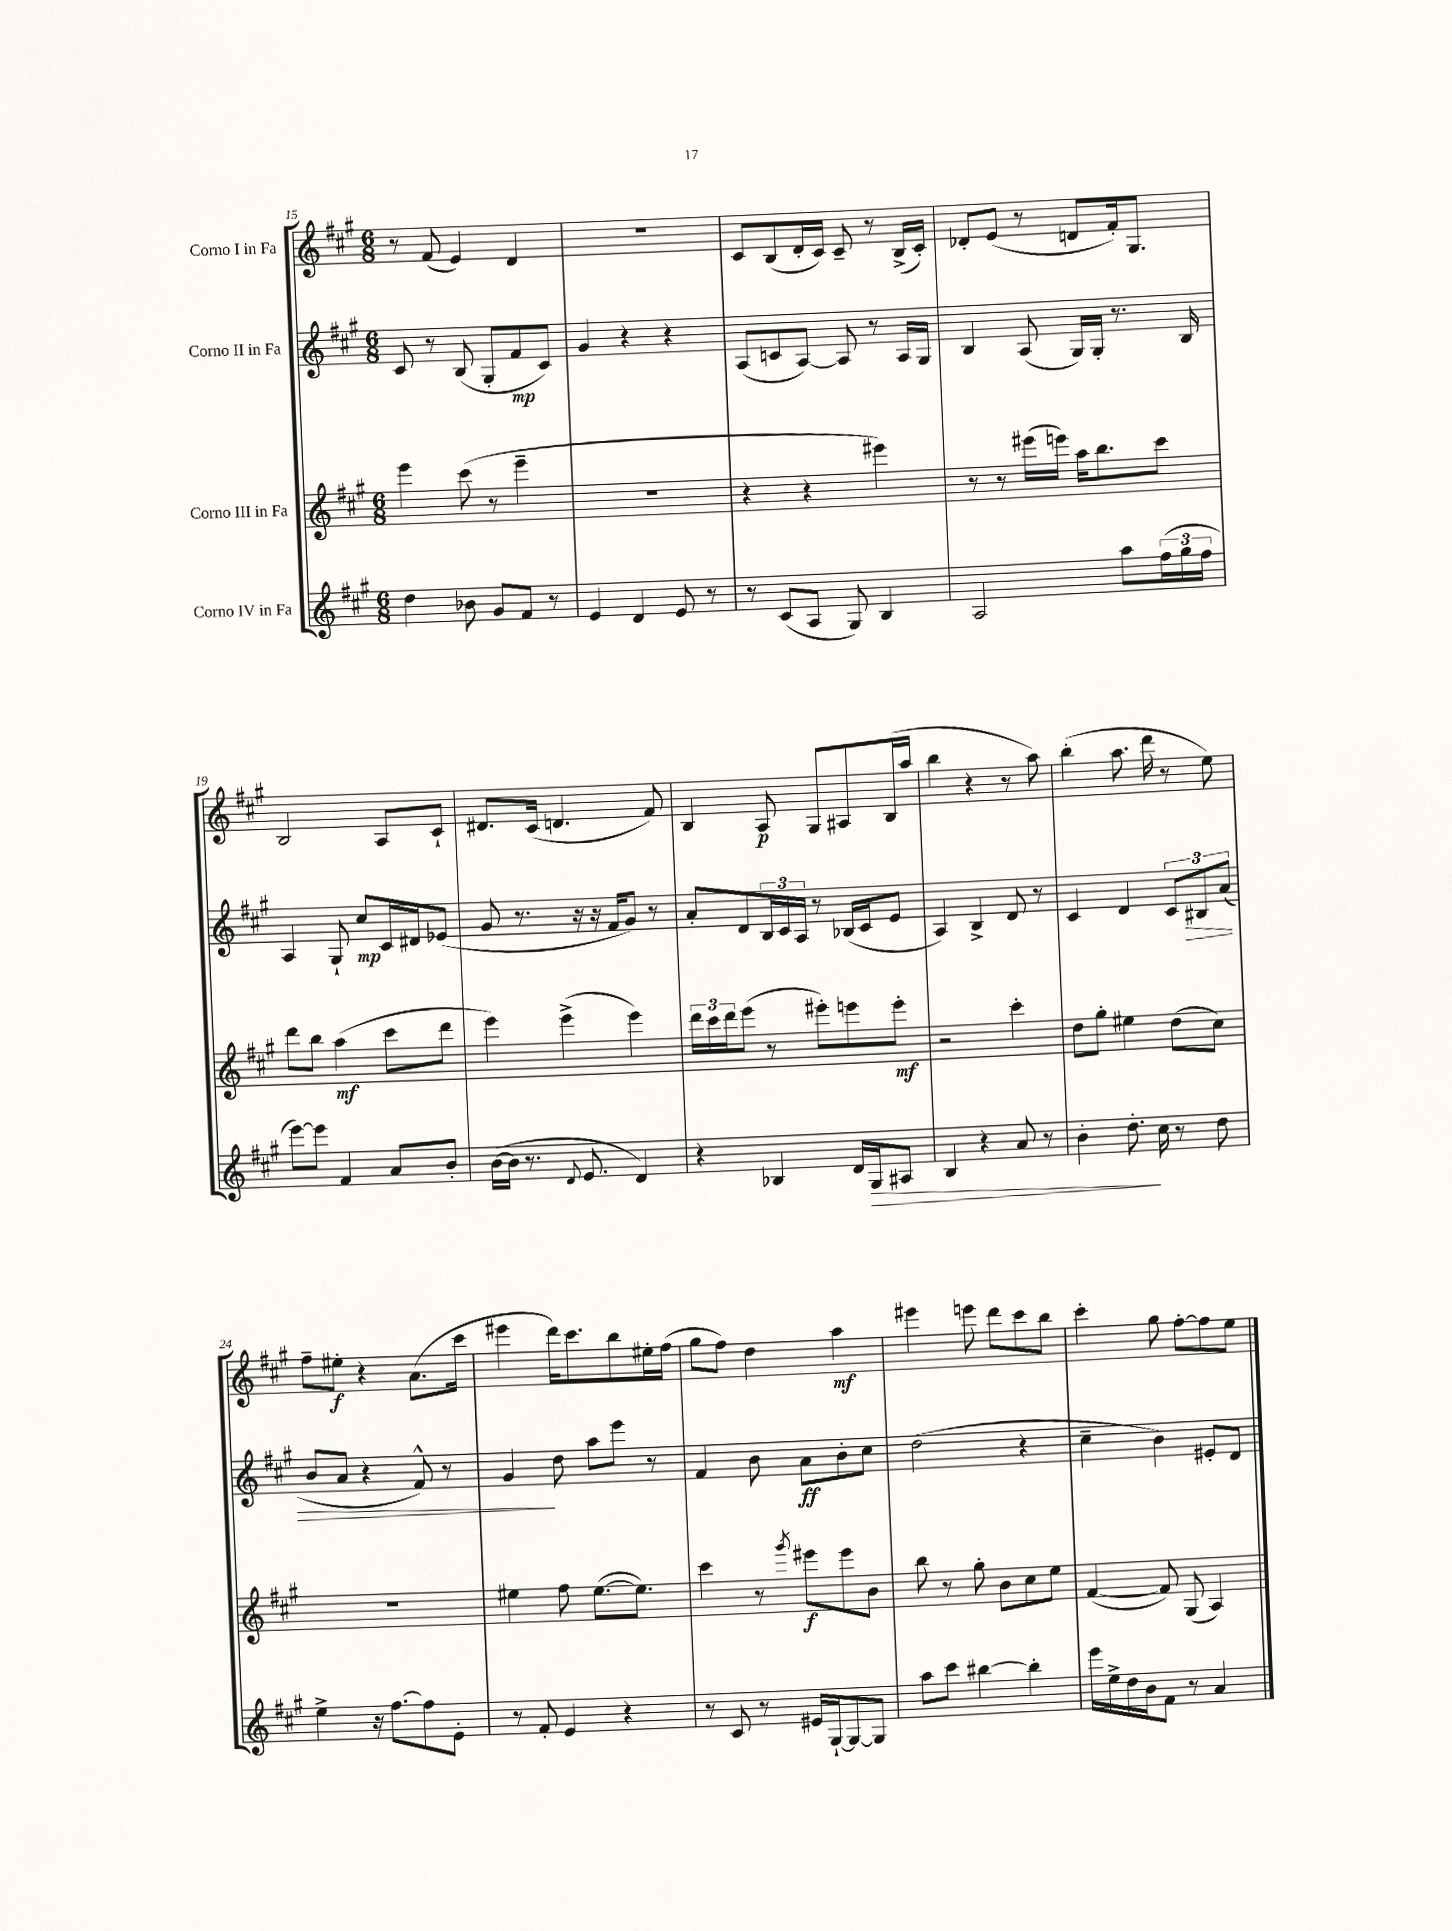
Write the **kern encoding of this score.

**kern	**dynam	**kern	**dynam	**kern	**dynam	**kern	**dynam
*part4	*part4	*part3	*part3	*part2	*part2	*part1	*part1
*staff4	*staff4	*staff3	*staff3	*staff2	*staff2	*staff1	*staff1
*I"Corno IV in Fa	*	*I"Corno III in Fa	*	*I"Corno II in Fa	*	*I"Corno I in Fa	*
*clefG2	*	*clefG2	*	*clefG2	*	*clefG2	*
*k[f#c#g#]	*	*k[f#c#g#]	*	*k[f#c#g#]	*	*k[f#c#g#]	*
*M6/8	*	*M6/8	*	*M6/8	*	*M6/8	*
=15	=15	=15	=15	=15	=15	=15	=15
4dd\	.	4eee\	.	8c#/	.	8r	.
.	.	.	.	8r	.	(8f#/	.
8b-X\	.	(8ccc#\	.	(8B/	.	4e/)	.
8g#/L	.	8r	.	8G#'/L	.	.	.
8f#/J	.	4eee~\	.	8f#/	mp	4d/	.
8r	.	.	.	8c#/J)	.	.	.
=16	=16	=16	=16	=16	=16	=16	=16
4e/	.	2.r	.	4g#/	.	2.r	.
4d/	.	.	.	4r	.	.	.
8e/	.	.	.	4r	.	.	.
8r	.	.	.	.	.	.	.
=17	=17	=17	=17	=17	=17	=17	=17
8r	.	4r	.	(8A/L	.	8c#/L	.
(8c#/L	.	.	.	8cn/	.	(8B/	.
8A/J	.	4r	.	[8A/J)	.	16d'/L	.
.	.	.	.	.	.	16c#/JJ)	.
8G#/)	.	.	.	8A/]	.	8c#~/	.
4B/	.	4eee#X\)	.	8r	.	8r	.
.	.	.	.	16A/LL	.	(16B^/LL	.
.	.	.	.	16G#/JJ	.	16c#'/JJ)	.
=18	=18	=18	=18	=18	=18	=18	=18
2A/	.	8r	.	4B/	.	8d-X'/L	.
.	.	8r	.	.	.	(8e/J	.
.	.	(16eee#X\LL	.	(8A/	.	8r	.
.	.	16eeen\JJ)	.	.	.	.	.
.	.	16aa\KL	.	16G#/LL)	.	8dn/L	.
.	.	8.bb\	.	16G#'/JJ	.	.	.
8aa\L	.	.	.	8.r	.	16f#'/k)	.
.	.	.	.	.	.	8.G#/J	.
(24ff#\L	.	8ccc#\J	.	.	.	.	.
24gg#\	.	.	.	.	.	.	.
.	.	.	.	16B/	.	.	.
24ff#\JJ	.	.	.	.	.	.	.
!!LO:LB:g=z
=19	=19	=19	=19	=19	=19	=19	=19
[8eee\L)	.	8ddd\L	.	4A/	.	2B/	.
8eee\J]	.	8bb\J	.	.	.	.	.
4f#/	.	(4aa\	mf	8G#`/	.	.	.
.	.	.	.	8cc#/L	mp	.	.
8a/L	.	8ccc#\L	.	16c#/L	.	8A/L	.
.	.	.	.	16d#X/J	.	.	.
8b'/J	.	8ddd\J	.	(8e-X/J	.	8c#`/J	.
=20	=20	=20	=20	=20	=20	=20	=20
([16b\LL	.	4eee\)	.	8g#/	.	8.d#X/L	.
16b\JJ]	.	.	.	.	.	.	.
8.r	.	.	.	8.r	.	.	.
.	.	.	.	.	.	(16c#/Jk	.
.	.	(4eee^\	.	.	.	4.dn/	.
8qqd/	.	.	.	.	.	.	.
8.e/	.	.	.	16r	.	.	.
.	.	.	.	16r	.	.	.
.	.	.	.	16f#/KL	.	.	.
4d/)	.	4eee\)	.	8g#/J)	.	.	.
.	.	.	.	8r	.	8f#/)	.
=21	=21	=21	=21	=21	=21	=21	=21
4r	.	24ddd\LL	.	8a'/L	.	4B/	.
.	.	24ccc#\	.	.	.	.	.
.	.	24ddd\J	.	.	.	.	.
.	.	(8eee\J	.	8d/	.	.	.
4B-X/	.	8r	.	24B/L	.	8A/	p
.	.	.	.	24c#/	.	.	.
.	.	.	.	24A/JJ	.	.	.
.	.	8eee#X'\L)	.	8r	.	8G#/L	.
16d/LL	.	8eeen\	.	(16B-X/LL	.	8A#X/	.
!	!LO:HP:b	!	!	!	!	!	!
16G#/J	>	.	.	16c#/J	.	.	.
8A#X/J	.	8eee'\J	mf	8e/J	.	(16B/L	.
.	.	.	.	.	.	16aa/JJ	.
=22	=22	=22	=22	=22	=22	=22	=22
4B/	.	2r	.	4A/)	.	4bb\	.
4r	.	.	.	4B^/	.	4r	.
8a/	.	4ccc#'\	.	8d/	.	8r	.
8r	.	.	.	8r	.	8aa\)	.
=23	=23	=23	=23	=23	=23	=23	=23
4b'\	.	8dd\L	.	4c#/	.	(4bb'\	.
.	.	8gg#'\J	.	.	.	.	.
8.dd'\	.	4ee#X\	.	4d/	.	8.aa\	.
16cc#\	]	.	.	.	.	16ddd\	.
8r	.	(8dd\L	.	12c#/L	.	8r	.
!	!	!	!	!	!LO:HP:b	!	!
.	.	.	.	12B#X/	>	.	.
8dd\	.	8cc#\J)	.	.	.	8ee\)	.
.	.	.	.	(12a/J	.	.	.
!!LO:LB:g=z
=24	=24	=24	=24	=24	=24	=24	=24
4ee^\	.	2.r	.	8b/L	.	8ff#~\L	.
.	.	.	.	8a/J	.	8ee#X'\J	f
16r	.	.	.	4r	.	4r	.
[8.ff#\L	.	.	.	.	.	.	.
8ff#\]	.	.	.	8f#^^/)	.	(8.a\L	.
8e'\J	.	.	.	8r	.	.	.
.	.	.	.	.	.	16ccc#\Jk	.
=25	=25	=25	=25	=25	=25	=25	=25
8r	.	4ee#X\	.	4g#/	.	4eee#X\	.
8f#'/	.	.	.	.	.	.	.
4e/	.	8ff#\	.	8dd\	]	16ddd\KL)	.
.	.	.	.	.	.	8.ccc#\	.
.	.	([8.ee#\L	.	8aa\L	.	.	.
4r	.	.	.	8eee\J	.	8bb\	.
.	.	8.ee#\J])	.	.	.	.	.
.	.	.	.	8r	.	16ee#X'\L	.
.	.	.	.	.	.	(16ff#\JJ	.
=26	=26	=26	=26	=26	=26	=26	=26
8r	.	4ccc#\	.	4f#/	.	8gg#\L	.
8c#/	.	.	.	.	.	8ff#\J)	.
8r	.	8r	.	8b\	.	4dd\	.
.	.	8qggg#/	.	.	.	.	.
16e#X/LL	.	8eee#X\L	f	8a\L	ff	.	.
[16G#`/J	.	.	.	.	.	.	.
8G#/_	.	8eee#\	.	8b'\	.	4aa\	mf
8G#/J]	.	8b\J	.	8cc#\J	.	.	.
=27	=27	=27	=27	=27	=27	=27	=27
8aa\L	.	8bb\	.	(2dd\	.	4eee#X\	.
8ccc#\J	.	8r	.	.	.	.	.
[4bb#X\	.	8gg#'\	.	.	.	8eeen\	.
.	.	8b\L	.	.	.	8ddd\L	.
4bb#'\]	.	8cc#\	.	4r	.	8ccc#\	.
.	.	8ee\J	.	.	.	8bb\J	.
=28	=28	=28	=28	=28	=28	=28	=28
16eee\LL	.	([4f#/	.	4cc#~\	.	4ccc#'\	.
16ee^\	.	.	.	.	.	.	.
16dd\	.	.	.	.	.	.	.
16b\J	.	.	.	.	.	.	.
8f#\J	.	8f#/])	.	4b\)	.	8gg#\	.
8r	.	(8G#/	.	.	.	[8ff#'\L	.
4a/	.	4A/)	.	8e#X'/L	.	8ff#\]	.
.	.	.	.	8d/J	.	8ee\J	.
==	==	==	==	==	==	==	==
*-	*-	*-	*-	*-	*-	*-	*-
